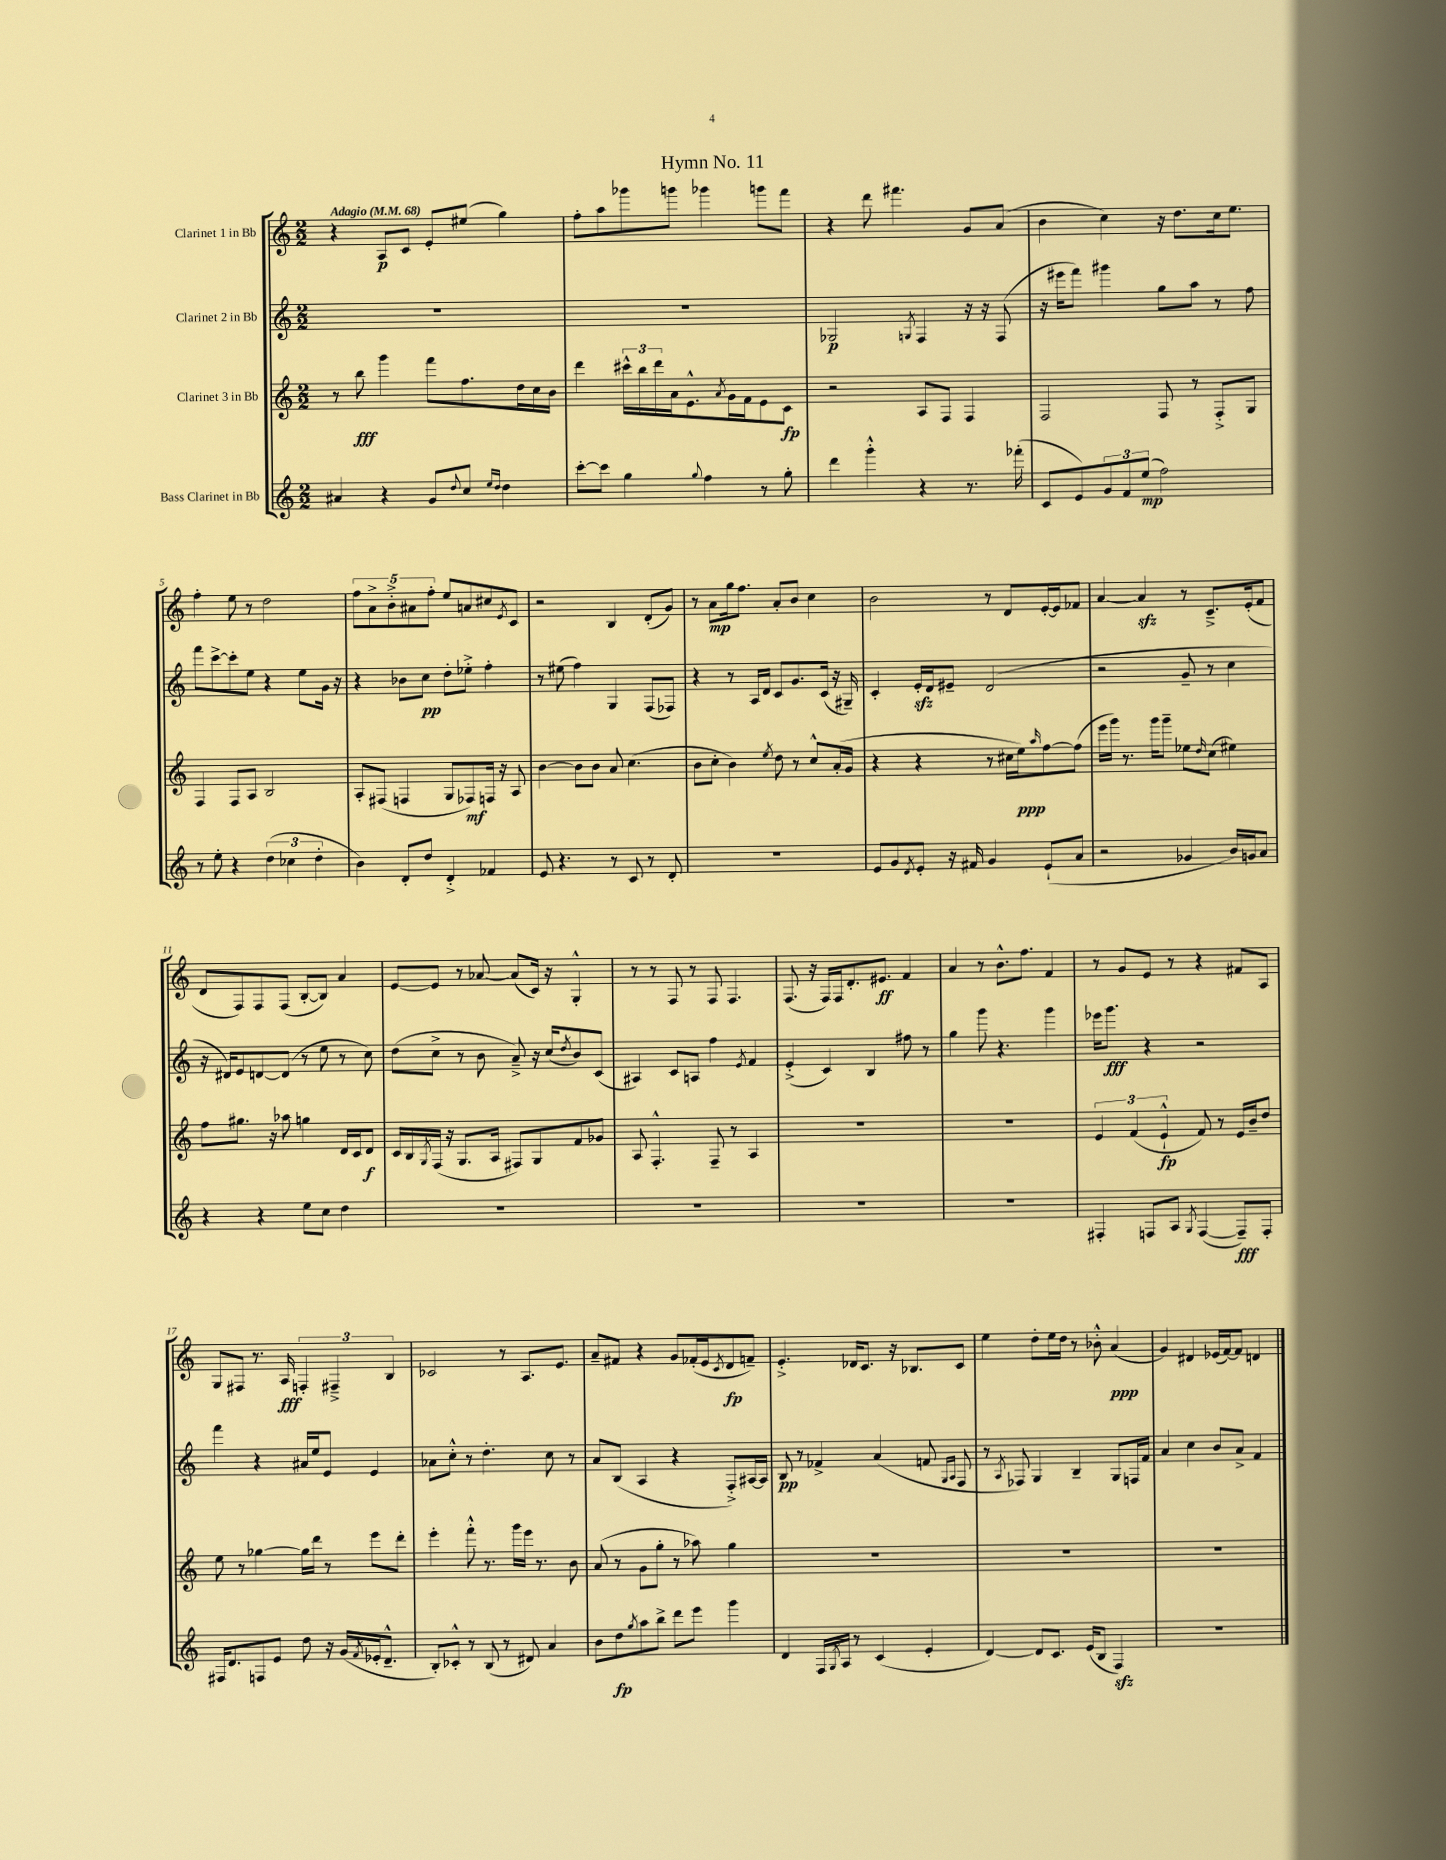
\header { title = "Hymn No. 11" }
<<
\new StaffGroup <<
\new Staff = "s0" \with { instrumentName = "Clarinet 1 in Bb" } {
    \clef treble \key c \major \numericTimeSignature \time 2/2 \tempo "Adagio" 4 = 68
    r4 a8\p c'8 e'8-. eis''8( g''4) |
    f''8-. a''8 ges'''8 g'''8 ges'''4 g'''8 f'''8 |
    r4 d'''8 fis'''4. g'8 a'8( |
    b'4 c''4) r16 d''8. c''16 e''8. |
    f''4-. e''8 r8 d''2 |
    \tuplet 5/4 { f''8 a'8-> b'8-.-> ais'8 f''8-. } e''8 a'8 cis''8 \acciaccatura { e'8 } c'8 |
    r2 b4 d'8-.( g'8) |
    r8 a'8\mp g''16 f''8. a'8-. b'8 c''4 |
    b'2 r8 d'8 e'16~-. e'16 fes'8 |
    a'4~ a'4\sfz r8 c'8.---> e'16-.( f'8 |
    d'8 f8) f8 f8( b8~-. b8) a'4 |
    e'8~ e'8 r8 aes'8~ aes'8( c'16) r16 g4-.-^ |
    r8 r8 f8 r8 f8 f4. |
    f8.( r16 f16) f16 d'8.-. eis'8.\ff f'4 |
    a'4 r8 b'8.-^ f''8. f'4 |
    r8 g'8 e'8 r8 r4 fis'8 a8 |
    g8 fis8 r8. a16\fff \tuplet 3/2 { f4-. fis4---> b4 } |
    ces'2 r8 a8. e'8. |
    a'8-- fis'8 r4 g'8 fes'16-.( e'16 \acciaccatura { c'8 } d'8\fp f'8--) |
    e'4.-.-> des'16 c'8. r16 bes8. c'8 |
    e''4 d''8-. e''16 d''16 r8 bes'8-.-^ a'4\ppp( |
    g'4) dis'4 ees'16( f'16~) f'8 d'4 \bar "|." |
}
\new Staff = "s1" \with { instrumentName = "Clarinet 2 in Bb" } {
    \clef treble \key c \major \numericTimeSignature \time 2/2
    R1 |
    R1 |
    ges2\p \acciaccatura { g8 } f4 r16 r16 f8( |
    r16 eis'''16 f'''8) gis'''4 g''8 a''8 r8 f''8 |
    f'''8 c'''8~-> c'''8-. e''8 r4 e''8 g'16 r16 |
    r4 bes'8 c''8\pp d''8-. ees''8-.-> f''4-. |
    r8 eis''8( f''4) g4 f8( fes8) |
    r4 r8 a16 d'16 c'8 g'8. c'16( r16 gis16--) |
    c'4-. e'16-.\sfz d'16 eis'8-- d'2( |
    r2 g'8-- r8 c''4 |
    r16 dis'16) e'8 d'8~ d'8( r8 e''8 r8 c''8) |
    d''8( c''8-> r8 b'8 a'8--->) r16 c''16( \acciaccatura { d''8 } b'8) c'8( |
    ais4) c'8 a8 f''4 \acciaccatura { e'8 } f'4 |
    e'4-.->( c'4) b4 fis''8 r8 |
    g''4 g'''8 r4. g'''4 |
    ees'''16 g'''8.\fff r4 r2 |
    f'''4 r4 ais'16 e''16 e'8 e'4 |
    aes'8 c''8-.-^ r8 d''4.-. c''8 r8 |
    a'8 b8( a4 r4 f8-.->) ais16~ ais16 |
    b8\pp r8 fes'4-> a'4( f'8 \grace { g16 a16 } f8 |
    r8 \acciaccatura { a8 } fes8) g4 b4-- g8 f16 f'16 |
    a'4 c''4 b'8 a'8-> f'4 \bar "|." |
}
\new Staff = "s2" \with { instrumentName = "Clarinet 3 in Bb" } {
    \clef treble \key c \major \numericTimeSignature \time 2/2
    r8 b''8\fff g'''4 f'''8 f''8. d''16 c''16 b'16 |
    d'''4 \tuplet 3/2 { cis'''16-^ b''16 d'''16 } a'16 e'8.-^ \acciaccatura { a'8 } g'16 f'16 e'8 c'8\fp |
    r2 a8 f8 f4 |
    f2 f8 r8 f8-.-> g8 |
    f4 f8 a8 b2 |
    a8-. fis8( f4 g8 fes8\mf) f16 r16 a8 |
    b'4~ b'8 b'8 a'8 c''4.( |
    b'8 c''8-. b'4) \acciaccatura { e''8 } d''8 r8 c''8-^ a'16-.( g'16 |
    r4 r4 r8 cis''16 e''16\ppp) \grace { a''16 } f''8~ f''8( |
    e'''16 g'''16) r8. g'''16 g'''8-- ees''8 \grace { d''16 } c''8( eis''4) |
    f''8 gis''8. r16 aes''8 g''4 d'16 c'16 d'8\f |
    c'16 b16 \acciaccatura { g8 } f16( r16 g8. a16 fis8) g8 f'8 ges'8 |
    a8 f4.-.-^ f8-- r8 a4 |
    R1 |
    R1 |
    \tuplet 3/2 { e'4 f'4( e'4-!-^\fp } f'8) r8 e'16 b'16-- d''8 |
    e''8 r8 ges''4~ ges''16 d'''16 r8 e'''8 d'''8-. |
    e'''4-. f'''8-.-^ r8. g'''16 e'''16 r8. b'8 |
    a'8( r8 g'8 g''8-. r8 aes''8) g''4 |
    R1 |
    R1 |
    R1 \bar "|." |
}
\new Staff = "s3" \with { instrumentName = "Bass Clarinet in Bb" } {
    \clef treble \key c \major \numericTimeSignature \time 2/2
    ais'4 r4 g'8 \appoggiatura { d''8 } c''8 \grace { e''16 d''16 } d''4 |
    c'''8~-. c'''8 g''4 \appoggiatura { g''8 } f''4 r8 g''8-. |
    d'''4 g'''4-.-^ r4 r8. fes'''16-.( |
    c'8 e'8) \tuplet 3/2 { g'8 f'8 e''8\mp( } f''2) |
    r8 e''8-. r4 \tuplet 3/2 { d''4( ces''4 d''4-. } |
    b'4) d'8-. d''8 d'4-.-> fes'4 |
    e'8 r4. r8 c'8 r8 d'8-. |
    R1 |
    e'8 g'8 \acciaccatura { d'8 } e'8-. r16 fis'16 g'4 e'8-!( a'8 |
    r2 ges'4 b'16) g'16 a'8 |
    r4 r4 e''8 c''8 d''4 |
    R1 |
    R1 |
    R1 |
    R1 |
    fis4-. f8 a8 \acciaccatura { g8 } f4~( f8--\fff) f8-. |
    fis16 d'8. f8 e'8 d''8 r16 g'16( \acciaccatura { f'8 } ees'16-. d'8.---^ |
    b8-.) ces'8-.-^ r8 b8( r8 dis'8) a'4 |
    b'8 d''8\fp \acciaccatura { g''8 } a''8 b''8-> d'''8 e'''8 g'''4 |
    d'4 f16 \acciaccatura { g8 } a16 r8 c'4( e'4-. |
    d'4~) d'8 c'8. e'16( b8 f4\sfz) |
    R1 \bar "|." |
}
>>
>>
